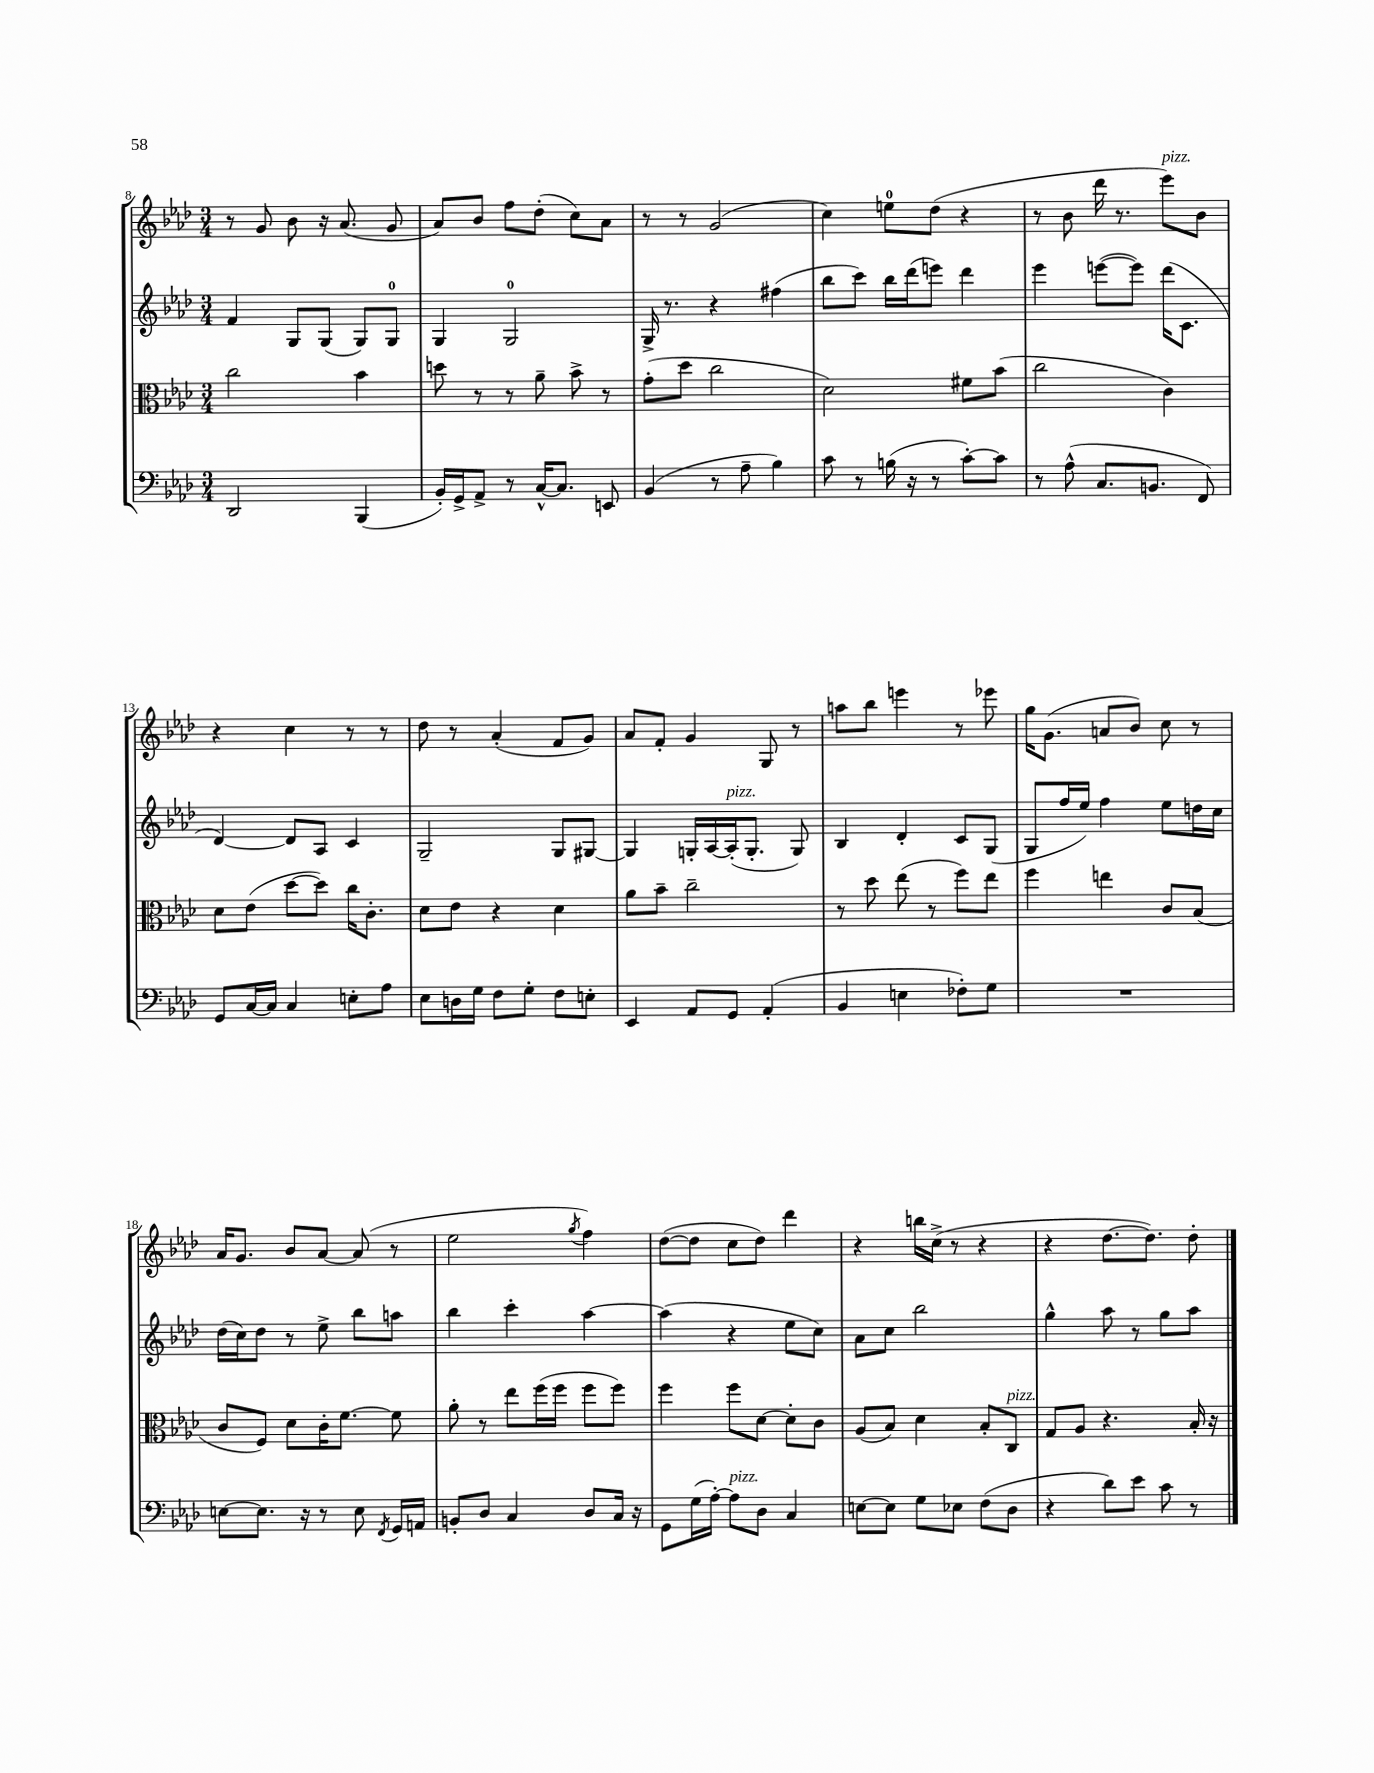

**kern	**kern	**kern	**kern
*staff4	*staff3	*staff2	*staff1
*clefF4	*clefC3	*clefG2	*clefG2
*k[b-e-a-d-]	*k[b-e-a-d-]	*k[b-e-a-d-]	*k[b-e-a-d-]
*M3/4	*M3/4	*M3/4	*M3/4
2DD-	2cc	4f	8r
.	.	.	8g
.	.	8G	8b-
.	.	(8G	16r
.	.	.	(8.a-
(4BBB-	4b-	8G)	.
.	.	8G	8g
=	=	=	=
16BB-')	8dd	4G	8a-)
16GG^	.	.	.
8AA-^	8r	.	8b-
8r	8r	2G	8ff
[16C^^	8a-~	.	(8dd-'
8.C]	.	.	.
.	8b-^	.	8cc)
8EE	8r	.	8a-
=	=	=	=
(4BB-	(8g'	16G^	8r
.	.	8.r	.
.	8dd-	.	8r
8r	2cc	4r	(2g
8A-~	.	.	.
4B-)	.	(4ff#	.
=	=	=	=
8c	2d-)	8bb-	4cc)
8r	.	8ccc)	.
(16B	.	16bb-	8ee
16r	.	(16ddd-	.
8r	.	8eee)	(8dd-
[8c')	8f#	4ddd-	4r
8c]	(8b-	.	.
=	=	=	=
8r	2cc	4eee-	8r
(8A-^^	.	.	8b-
8.C	.	([8eee	16ddd-
.	.	.	8.r
.	.	8eee])	.
8.BB	.	.	.
.	4c)	(16ddd-	8eee-)
.	.	8.c	.
8FF)	.	.	8b-
=	=	=	=
8GG	8d-	[4d-)	4r
[16C	(8e-	.	.
16C]	.	.	.
4C	[8dd-	8d-]	4cc
.	8dd-])	8A-	.
8E'	16cc	4c	8r
.	8.c'	.	.
8A-	.	.	8r
=	=	=	=
8E-	8d-	2G~	8dd-
16D	8e-	.	8r
16G	.	.	.
8F	4r	.	(4a-'
8G'	.	.	.
8F	4d-	8G	8f
8E'	.	[8G#	8g)
=	=	=	=
4EE-	8a-	4G#]	8a-
.	8b-~	.	8f'
8AA-	2cc~	16G'	4g
.	.	[16A-	.
8GG	.	(16A-']	.
.	.	8.G'	.
(4AA-'	.	.	8G
.	.	8G)	8r
=	=	=	=
4BB-	8r	4B-	8aa
.	8dd-	.	8bb-
4E	(8ee-	4d-'	4eee
.	8r	.	.
8F-')	8ff)	8c	8r
8G	8ee-	(8G	8eee-
=	=	=	=
2.r	4ff	8G	16gg
.	.	.	(8.g
.	.	16ff	.
.	.	16ee-)	.
.	4ee	4ff	8a
.	.	.	8b-)
.	8c	8ee-	8cc
.	(8B-	16dd	8r
.	.	16cc	.
=	=	=	=
[8E	8c	(16dd-	16a-
.	.	16cc)	8.g
8.E]	8F)	8dd-	.
.	8d-	8r	8b-
16r	.	.	.
8r	16c'	8ee-^	[8a-
.	[8.f	.	.
8E	.	8bb-	(8a-]
8qFF	.	.	.
16GG	8f]	8aa	8r
16AA	.	.	.
=	=	=	=
8BB'	8a-'	4bb-	2ee-
8D-	8r	.	.
4C	8ee-	4ccc'	.
.	(16ff	.	.
.	16ff	.	.
.	.	.	8qgg
8D-	8ff	[4aa-	4ff)
16C	8ff)	.	.
16r	.	.	.
=	=	=	=
8GG	4ff	(4aa-]	([8dd-
(16G	.	.	8dd-]
[16A-')	.	.	.
8A-]	8ff	4r	8cc
8D-	[8d-	.	8dd-)
4C	8d-']	8ee-	4ddd-
.	8c	8cc)	.
=	=	=	=
[8E	(8A-	8a-	4r
8E]	8B-)	8cc	.
8G	4d-	2bb-	16bb
.	.	.	(16cc^
8E-	.	.	8r
(8F	8B-'	.	4r
8D-	8C	.	.
=	=	=	=
4r	8G	4gg^^	4r
.	8A-	.	.
8d-)	4.r	8aa-	[8.dd-
8e-	.	8r	.
.	.	.	8.dd-])
8c	.	8gg	.
8r	16B-'	8aa-	8dd-'
.	16r	.	.
==	==	==	==
*-	*-	*-	*-
